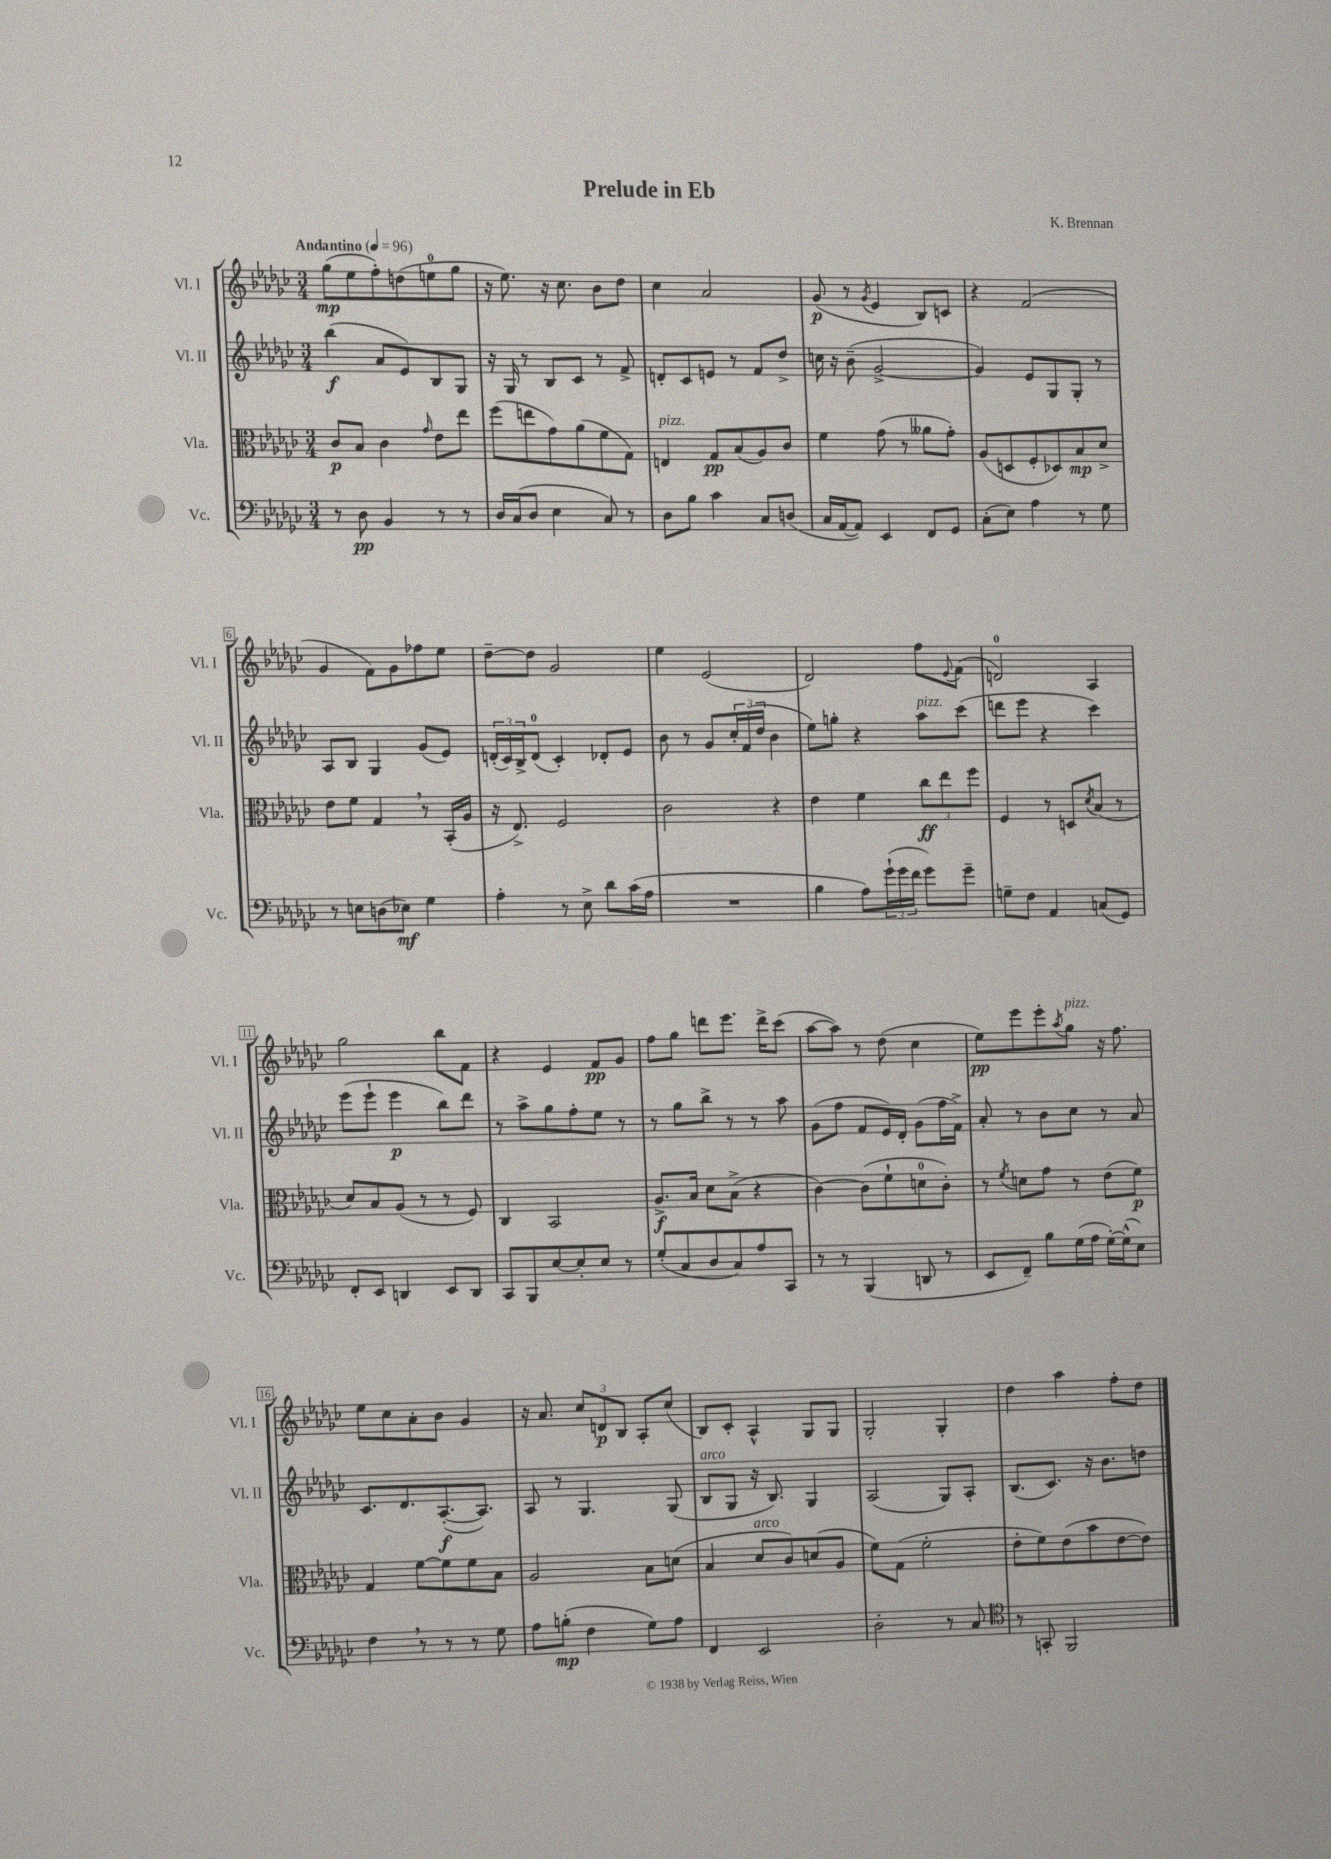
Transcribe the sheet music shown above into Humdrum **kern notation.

**kern	**dynam	**kern	**dynam	**kern	**dynam	**kern	**dynam
*part4	*part4	*part3	*part3	*part2	*part2	*part1	*part1
*staff4	*staff4	*staff3	*staff3	*staff2	*staff2	*staff1	*staff1
*I"Vc.	*	*I"Vla.	*	*I"Vl. II	*	*I"Vl. I	*
*I'Vc.	*	*I'Vla.	*	*I'Vl. II	*	*I'Vl. I	*
*clefF4	*	*clefC3	*	*clefG2	*	*clefG2	*
*k[b-e-a-d-g-c-]	*	*k[b-e-a-d-g-c-]	*	*k[b-e-a-d-g-c-]	*	*k[b-e-a-d-g-c-]	*
*M3/4	*	*M3/4	*	*M3/4	*	*M3/4	*
*MM96	*	*MM96	*	*MM96	*	*MM96	*
=1	=1	=1	=1	=1	=1	=1	=1
!	!	!	!	!	!	!LO:TX:a:B:t=Andantino	!
8r	.	8c-/L	p	(4bb-\	f	(8gg-\L	mp
8D-\	pp	8B-/J	.	.	.	8ee-\	.
4BB-/	.	4c-\	.	8a-/L	.	8ff'\)	.
.	.	.	.	8e-/)	.	(8ddn\	.
.	.	16qqg-/	.	.	.	.	.
8r	.	8e-\L	.	8B-/	.	8een\	.
8r	.	8ee-\J	.	8G-/J	.	8gg-\J	.
=2	=2	=2	=2	=2	=2	=2	=2
16D-/LL	.	(8ff\L	.	16r	.	16r	.
(16C-/J	.	.	.	16G-/	.	8.ee-\)	.
8D-/J	.	8een\	.	8r	.	.	.
4E-\	.	8g-\)	.	8B-/L	.	16r	.
.	.	.	.	.	.	8.cc-\	.
.	.	(8a-\	.	8c-/J	.	.	.
8C-/)	.	8f\	.	8r	.	8b-\L	.
8r	.	8G-\J)	.	8f^/	.	8dd-\J	.
=3	=3	=3	=3	=3	=3	=3	=3
!	!	!LO:TX:a:i:t=pizz.	!	!	!	!	!
8D-\L	.	4En/	.	8dn'/L	.	4cc-\	.
8B-\J	.	.	.	8c-/	.	.	.
4c-\	.	8G-/L	pp	8en/J	.	2a-/	.
.	.	(8B-/	.	8r	.	.	.
8C-/L	.	8A-/)	.	8f/L	.	.	.
(8Dn/J	.	8c-/J	.	8dd-^/J	.	.	.
=4	=4	=4	=4	=4	=4	=4	=4
16C-/LL	.	4f\	.	16ccn\	.	(8g-/	p
[16AA-/J	.	.	.	16r	.	.	.
8AA-/J])	.	.	.	(8b-~\	.	8r	.
.	.	.	.	.	.	8qg-/	.
4EE-/	.	(8g-\	.	[2g-^/	.	4e-/	.
.	.	8r	.	.	.	.	.
8FF/L	.	8a--X\L	.	.	.	8B-/L)	.
8GG-/J	.	8g-'\J)	.	.	.	8cn/J	.
=5	=5	=5	=5	=5	=5	=5	=5
(8C-'\L	.	(8A-/L	.	4g-/])	.	4r	.
8E-\J)	.	8Dn/	.	.	.	.	.
4A-\	.	8F'/	.	8e-/L	.	(2f/	.
.	.	8D-X/)	.	8G-/	.	.	.
8r	.	8B-/	mp	8G-'/J	.	.	.
8G-\	.	8d-^/J	.	8r	.	.	.
!!LO:LB:g=z
=6	=6	=6	=6	=6	=6	=6	=6
8r	.	8e-\L	.	8A-/L	.	4g-/	.
8En\L	.	8f\J	.	8B-/J	.	.	.
(8Dn\	.	4G-,/	.	4G-/	.	8f\L)	.
8E-X\J)	mf	.	.	.	.	8g-\	.
4G-\	.	8r	.	(8g-/L	.	8ff-X\	.
.	.	(16BB-'/LL	.	8e-/J)	.	8ee-\J	.
.	.	16A-/JJ	.	.	.	.	.
=7	=7	=7	=7	=7	=7	=7	=7
4A-'\	.	16r	.	(24dn'/LL	.	[8dd-~\L	.
.	.	.	.	24c-/)	.	.	.
.	.	8.E-^/)	.	.	.	.	.
.	.	.	.	24B-^/J	.	.	.
.	.	.	.	(8d/J	.	8dd-\J]	.
8r	.	2F/	.	4c-'/)	.	2g-/	.
8E-^\	.	.	.	.	.	.	.
8d-\L	.	.	.	8d-X'/L	.	.	.
(16c-\L	.	.	.	8e-/J	.	.	.
16A-\JJ	.	.	.	.	.	.	.
=8	=8	=8	=8	=8	=8	=8	=8
2.r	.	2c-\	.	8b-\	.	4ee-\	.
.	.	.	.	8r	.	.	.
.	.	.	.	8g-/L	.	(2e-/	.
.	.	.	.	24cc-'/L	.	.	.
.	.	.	.	(24f/	.	.	.
.	.	.	.	24dd-/JJ	.	.	.
.	.	4r	.	4b-\	.	.	.
=9	=9	=9	=9	=9	=9	=9	=9
4B-\	.	4e-\	.	8ee-\L)	.	2d-/)	.
.	.	.	.	8ggn'\J	.	.	.
8A-\L)	.	4f\	.	4r	.	.	.
(24g-`\L	.	.	.	.	.	.	.
24g-\	.	.	.	.	.	.	.
24f\JJ	.	.	.	.	.	.	.
!	!	!	!	!LO:TX:a:i:t=pizz.	!	!	!
8g-\L)	.	12cc-\L	ff	8aa-\L	.	8ff\L	.
.	.	12ee-\	.	.	.	.	.
.	.	.	.	.	.	8qqe-/	.
8g-~\J	.	.	.	(8ccc-\J	.	(8f\J	.
.	.	12ff\J	.	.	.	.	.
=10	=10	=10	=10	=10	=10	=10	=10
8Gn~\L	.	4F/	.	8dddn\L	.	2dn/)	.
8F\J	.	.	.	8eee-\J	.	.	.
4AA-/	.	8r	.	4r	.	.	.
.	.	8Dn/L	.	.	.	.	.
.	.	8qd-/	.	.	.	.	.
(8Cn/L	.	(8B-/J	.	4ccc-\)	.	4A-/	.
8GG-/J)	.	8r	.	.	.	.	.
!!LO:LB:g=z
=11	=11	=11	=11	=11	=11	=11	=11
8FF'/L	.	8d-/L)	.	(8eee-\L	.	2gg-\	.
8EE-/J	.	8B-/	.	8eee-`\J	.	.	.
4DDn/	.	(8A-/J	.	4eee-\	p	.	.
.	.	8r	.	.	.	.	.
8EE-/L	.	8r	.	8bb-\L)	.	8bb-\L	.
8DD/J	.	8F/)	.	8ddd-\J	.	8f\J	.
=12	=12	=12	=12	=12	=12	=12	=12
8CC-/L	.	4C-/	.	8r	.	4r	.
8BBB-/	.	.	.	8aa-^\L	.	.	.
[8E-/	.	2BB-/	.	8gg-\	.	4e-/	.
8E-'/]	.	.	.	8ff'\	.	.	.
8E-/J	.	.	.	8ee-\J	.	8f/L	pp
8r	.	.	.	8r	.	8g-/J	.
=13	=13	=13	=13	=13	=13	=13	=13
(8G-'/L	.	8.A-^/L	f	8r	.	8ff\L	.
8C-/	.	.	.	8gg-\L	.	8gg-\J	.
.	.	16B-/Jk	.	.	.	.	.
8D-/	.	8d-\L	.	8bb-^\J	.	8dddn\L	.
8C-/)	.	(8B-^\J	.	8r	.	8.eee-\J	.
8A-/	.	4r	.	8r	.	.	.
.	.	.	.	.	.	16ddd^\KL	.
8CC-/J	.	.	.	8aa-\	.	(8ccc-\J	.
=14	=14	=14	=14	=14	=14	=14	=14
8r	.	[4c-\)	.	(8g-\L	.	[8aa-\L	.
8r	.	.	.	8ff\J	.	8aa-\J])	.
(4BBB-/	.	(8c-\L]	.	8f/L	.	8r	.
.	.	8f`\	.	16e-/L)	.	(8dd-\	.
.	.	.	.	16d-'/JJ	.	.	.
8DDn/	.	8dn\	.	(8g-\L	.	4cc-\	.
8r	.	8c-'\J)	.	16ff\L	.	.	.
.	.	.	.	16f^\JJ)	.	.	.
=15	=15	=15	=15	=15	=15	=15	=15
8EE-/L	.	8r	.	8a-'/	.	8ee-\L)	pp
.	.	8qf/	.	.	.	.	.
8FF~/J)	.	8dn\L	.	8r	.	8eee-\	.
8B-\L	.	8g-\J	.	8b-\L	.	8eee-'\	.
.	.	.	.	.	.	8qaa-/	.
!	!	!	!	!	!	!LO:TX:a:i:t=pizz.	!
(16G-\L	.	8r	.	8cc-\J	.	8gg-\J	.
16A-\JJ	.	.	.	.	.	.	.
[16G-'\LL)	.	(8e-\L	.	8r	.	16r	.
(16G-^^\J]	.	.	.	.	.	8.ff\	.
8E-\J)	.	8f\J)	p	8a-/	.	.	.
!!LO:LB:g=z
=16	=16	=16	=16	=16	=16	=16	=16
4F,\	.	4G-/	.	8.c-/L	.	8ee-\L	.
.	.	.	.	.	.	8cc-\	.
.	.	.	.	8.d-/	.	.	.
8r	.	[8f\L	.	.	.	8a-'\	.
8r	.	8f\]	.	([8.A-'/	f	8b-\J	.
8r	.	8f\	.	.	.	4g-/	.
.	.	.	.	8.A-/J])	.	.	.
8G-\	.	8B-\J	.	.	.	.	.
=17	=17	=17	=17	=17	=17	=17	=17
8A-\L	.	2A-/	.	8A-/	.	16r	.
.	.	.	.	.	.	8.a-/	.
(8Bn'\J	mp	.	.	8r	.	.	.
4F\	.	.	.	4.G-/	.	12cc-/L	.
.	.	.	.	.	.	12dn/	p
.	.	.	.	.	.	12B-/J	.
8G-\L)	.	8B-\L	.	.	.	8A-'/L	.
8A-\J	.	(8dn\J	.	(8G-/	.	(8cc-/J	.
=18	=18	=18	=18	=18	=18	=18	=18
!	!	!	!	!LO:TX:a:i:t=arco	!	!	!
4FF/	.	4B-/	.	8B-/L	.	8B-/L)	.
.	.	.	.	8G-/J	.	8c-'/J	.
!	!	!LO:TX:a:i:t=arco	!	!	!	!	!
2EE-/	.	8d-/L	.	16r	.	4A-^^/	.
.	.	.	.	8.B-/)	.	.	.
.	.	8c-/)	.	.	.	.	.
.	.	(8dn/	.	4G-/	.	8G-/L	.
.	.	8A-/J	.	.	.	8G-/J	.
=19	=19	=19	=19	=19	=19	=19	=19
2D-'\	.	8f\L)	.	(2A-/	.	2G-'/	.
.	.	(8G-\J	.	.	.	.	.
.	.	2f'\	.	.	.	.	.
8r	.	.	.	8G-/L)	.	4G-'/	.
8C-/	.	.	.	8A-'/J	.	.	.
=20	=20	=20	=20	=20	=20	=20	=20
*clefC4	*	*	*	*	*	*	*
8r	.	8e-'\L	.	(8.B-/L	.	4dd-\	.
8GGn'/	.	8f\)	.	.	.	.	.
.	.	.	.	8.c-/J)	.	.	.
2FF/	.	(8e-\	.	.	.	4aa-\	.
.	.	8b-\	.	16r	.	.	.
.	.	.	.	8.b-\L	.	.	.
.	.	[8e-\	.	.	.	8ff'\L	.
.	.	8e-\J])	.	8ddn\J	.	8dd-\J	.
==	==	==	==	==	==	==	==
*-	*-	*-	*-	*-	*-	*-	*-
